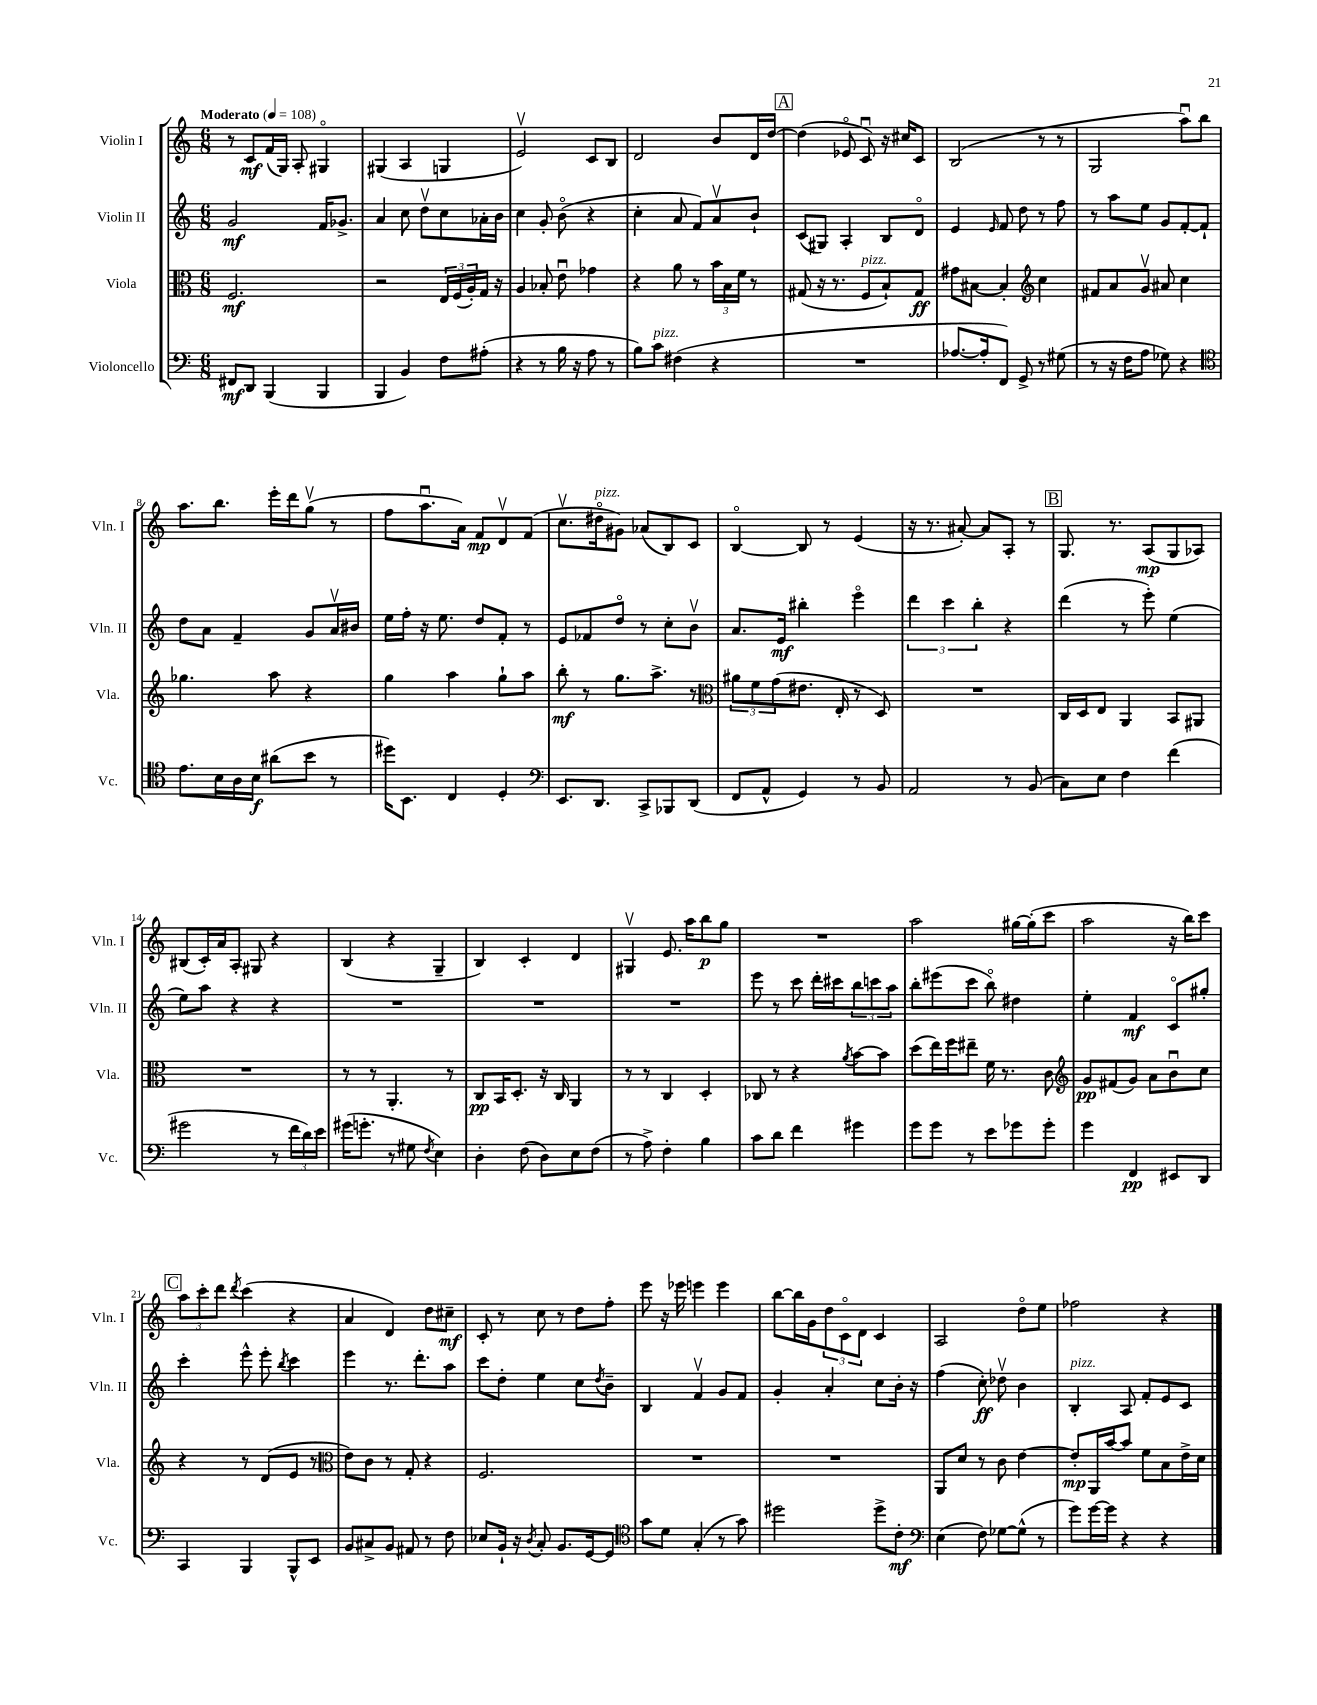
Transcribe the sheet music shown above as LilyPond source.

<<
\new StaffGroup <<
\new Staff = "s0" \with { instrumentName = "Violin I" shortInstrumentName = "Vln. I" } {
    \clef treble \key c \major \numericTimeSignature \time 6/8 \tempo "Moderato" 4 = 108
    r8 c'8\mf f'16( g16) a8-. gis4\flageolet |
    gis4( a4 g4 |
    e'2\upbow) c'8 b8 |
    d'2 b'8 d'16 d''16~ |
    \mark \markup { \box "A" } d''4( ees'8\flageolet c'8\downbow) r16 cis''16 c'8 |
    b2( r8 r8 |
    g2 a''8\downbow) b''8 |
    a''8. b''8. e'''16-. d'''16 g''8\upbow( r8 |
    f''8 a''8.\downbow a'16) f'8\mp d'8\upbow f'8( |
    c''8.\upbow dis''16\flageolet^\markup { \italic "pizz." } gis'8) aes'8( b8) c'8 |
    b4~\flageolet b8 r8 e'4( |
    r16 r8. ais'8~-.) ais'8 a8-. r8 |
    \mark \markup { \box "B" } g8. r8. a8\mp( g8 aes8) |
    bis8( c'16-.) a'16 a8-. gis8 r4 |
    b4( r4 g4-- |
    b4) c'4-. d'4 |
    gis4\upbow e'8. a''16 b''8\p g''8 |
    R2. |
    a''2 gis''16~ gis''16-.( c'''8 |
    a''2 r16 b''16) c'''8 |
    \mark \markup { \box "C" } \tuplet 3/2 { a''8 c'''8-. d'''8 } \acciaccatura { d'''8 } c'''4( r4 |
    a'4 d'4) d''8 cis''8--\mf |
    c'8-. r8 c''8 r8 d''8 f''8-. |
    e'''8 r16 ees'''16 e'''4 e'''4 |
    b''8~ b''16 g'16 \tuplet 3/2 { d''8 c'8\flageolet d'8 } c'4 |
    a2 d''8\flageolet e''8 |
    fes''2 r4 \bar "|." |
}
\new Staff = "s1" \with { instrumentName = "Violin II" shortInstrumentName = "Vln. II" } {
    \clef treble \key c \major \numericTimeSignature \time 6/8
    g'2\mf f'16 ges'8.-> |
    a'4 c''8 d''8\upbow c''8 aes'16-. b'16 |
    c''4 g'8-. b'8\flageolet( r4 |
    c''4-. a'8 f'8) a'8\upbow b'8-! |
    \mark \markup { \box "A" } c'8( gis8) a4-. b8 d'8\flageolet |
    e'4 \grace { e'16 } f'8 d''8 r8 f''8 |
    r8 a''8 e''8 g'8 f'8~-. f'8-! |
    d''8 a'8 f'4-- g'8 a'16\upbow bis'16 |
    e''16 f''16-. r16 e''8. d''8 f'8-. r8 |
    e'8 fes'8 d''8\flageolet r8 c''8-. b'8\upbow |
    a'8. e'16\mf bis''4-. e'''4\flageolet |
    \tuplet 3/2 { d'''4 c'''4 b''4-. } r4 |
    \mark \markup { \box "B" } d'''4( r8 e'''8-.) e''4( |
    e''8) a''8 r4 r4 |
    R2. |
    R2. |
    R2. |
    e'''8 r8 c'''8 d'''16-. cis'''16 \tuplet 3/2 { b''8 c'''8 a''8 } |
    b''8-. eis'''8( c'''8 b''8\flageolet) dis''4 |
    e''4-. f'4\mf c'8\flageolet gis''8-. |
    \mark \markup { \box "C" } c'''4-. e'''8-^ e'''8-. \acciaccatura { b''8 } c'''4 |
    e'''4 r8. d'''8.-. a''8 |
    c'''8 d''8-. e''4 c''8 \acciaccatura { d''8 } b'8-- |
    b4 f'4\upbow g'8 f'8 |
    g'4-. a'4-. c''8 b'16-. r16 |
    f''4( c''8-.\ff) des''8\upbow b'4 |
    b4-.^\markup { \italic "pizz." } a8 f'8-. e'8 c'8 \bar "|." |
}
\new Staff = "s2" \with { instrumentName = "Viola" shortInstrumentName = "Vla." } {
    \clef alto \key c \major \numericTimeSignature \time 6/8
    f2.\mf |
    r2 \tuplet 3/2 { e16 f16( a16-.) } g16 r16 |
    a4 bes8-. e'8\downbow ges'4 |
    r4 a'8 r8 \tuplet 3/2 { b'16 b16 f'16 } r8 |
    \mark \markup { \box "A" } gis8( r16 r8. f8^\markup { \italic "pizz." } b8-!) gis8\ff |
    gis'8 bis8~ bis4-. \clef treble c''4 |
    fis'8 a'8 g'8\upbow ais'8 c''4 |
    ges''4. a''8 r4 |
    g''4 a''4 g''8-! a''8 |
    b''8-.\mf r8 g''8. a''8.-> r8 |
    \clef alto \tuplet 3/2 { ais'8 f'8 g'8( } eis'8. e16-. r8 d8) |
    R2. |
    \mark \markup { \box "B" } c16 d16 e8 a,4 b,8 ais,8 |
    R2. |
    r8 r8 a,4.-. r8 |
    c8\pp b,16 d8.-. r16 c16 a,4 |
    r8 r8 c4 d4-. |
    ces8 r8 r4 \acciaccatura { a'8 } b'8~ b'8 |
    d''8( e''16) f''16 eis''8-- f'16 r8. c'8 |
    \clef treble g'8\pp fis'8( g'8) a'8 b'8\downbow c''8 |
    \mark \markup { \box "C" } r4 r8 d'8( e'8 r8 |
    \clef alto e'8) c'8 r8 g8-. r4 |
    f2. |
    R2. |
    R2. |
    a,8 d'8 r8 c'8 e'4~ |
    e'8-.\mp a,16 b'16~ b'8 f'8 b8 e'16-> d'16 \bar "|." |
}
\new Staff = "s3" \with { instrumentName = "Violoncello" shortInstrumentName = "Vc." } {
    \clef bass \key c \major \numericTimeSignature \time 6/8
    fis,8\mf d,8 b,,4( b,,4 |
    b,,4 b,4) f8 ais8-.( |
    r4 r8 b16 r16 a8 r8 |
    b8) c'8^\markup { \italic "pizz." } fis4( r4 |
    \mark \markup { \box "A" } R2. |
    aes8.~ aes16-. f,8) g,8-> r8 gis8( |
    r8 r16 f16 a8 ges8) r4 |
    \clef tenor e'8. b16 a16 b16\f ais'8( b'8 r8 |
    dis''16) b,8. c4 d4-. |
    \clef bass e,8. d,8. c,8-> bes,,8 d,8( |
    f,8 a,8-^ g,4) r8 b,8 |
    a,2 r8 b,8( |
    \mark \markup { \box "B" } c8) e8 f4 f'4( |
    gis'2 r8 \tuplet 3/2 { f'16 d'16) e'16 } |
    gis'16( g'8.-. r8 gis8 \acciaccatura { f8 } e4) |
    d4-. f8( d8) e8 f8( |
    r8 a8->) f4-. b4 |
    c'8 d'8 f'4 gis'4 |
    g'8 g'8 r8 e'8 ges'8 ges'8-. |
    g'4 f,4\pp eis,8 d,8 |
    \mark \markup { \box "C" } c,4 b,,4 b,,8-^ e,8 |
    b,8 cis8-> b,8 ais,8 r8 f8 |
    ees8 b,16-! r16 \acciaccatura { d8 } c8-. b,8. g,16~ g,8 |
    \clef tenor g'8 d'8 g4-.( r8 g'8) |
    dis''2 dis''8-> c'8-.\mf |
    \clef bass e4( f8) ges8~ ges8-^( r8 |
    g'8) g'16~ g'16 r4 r4 \bar "|." |
}
>>
>>
